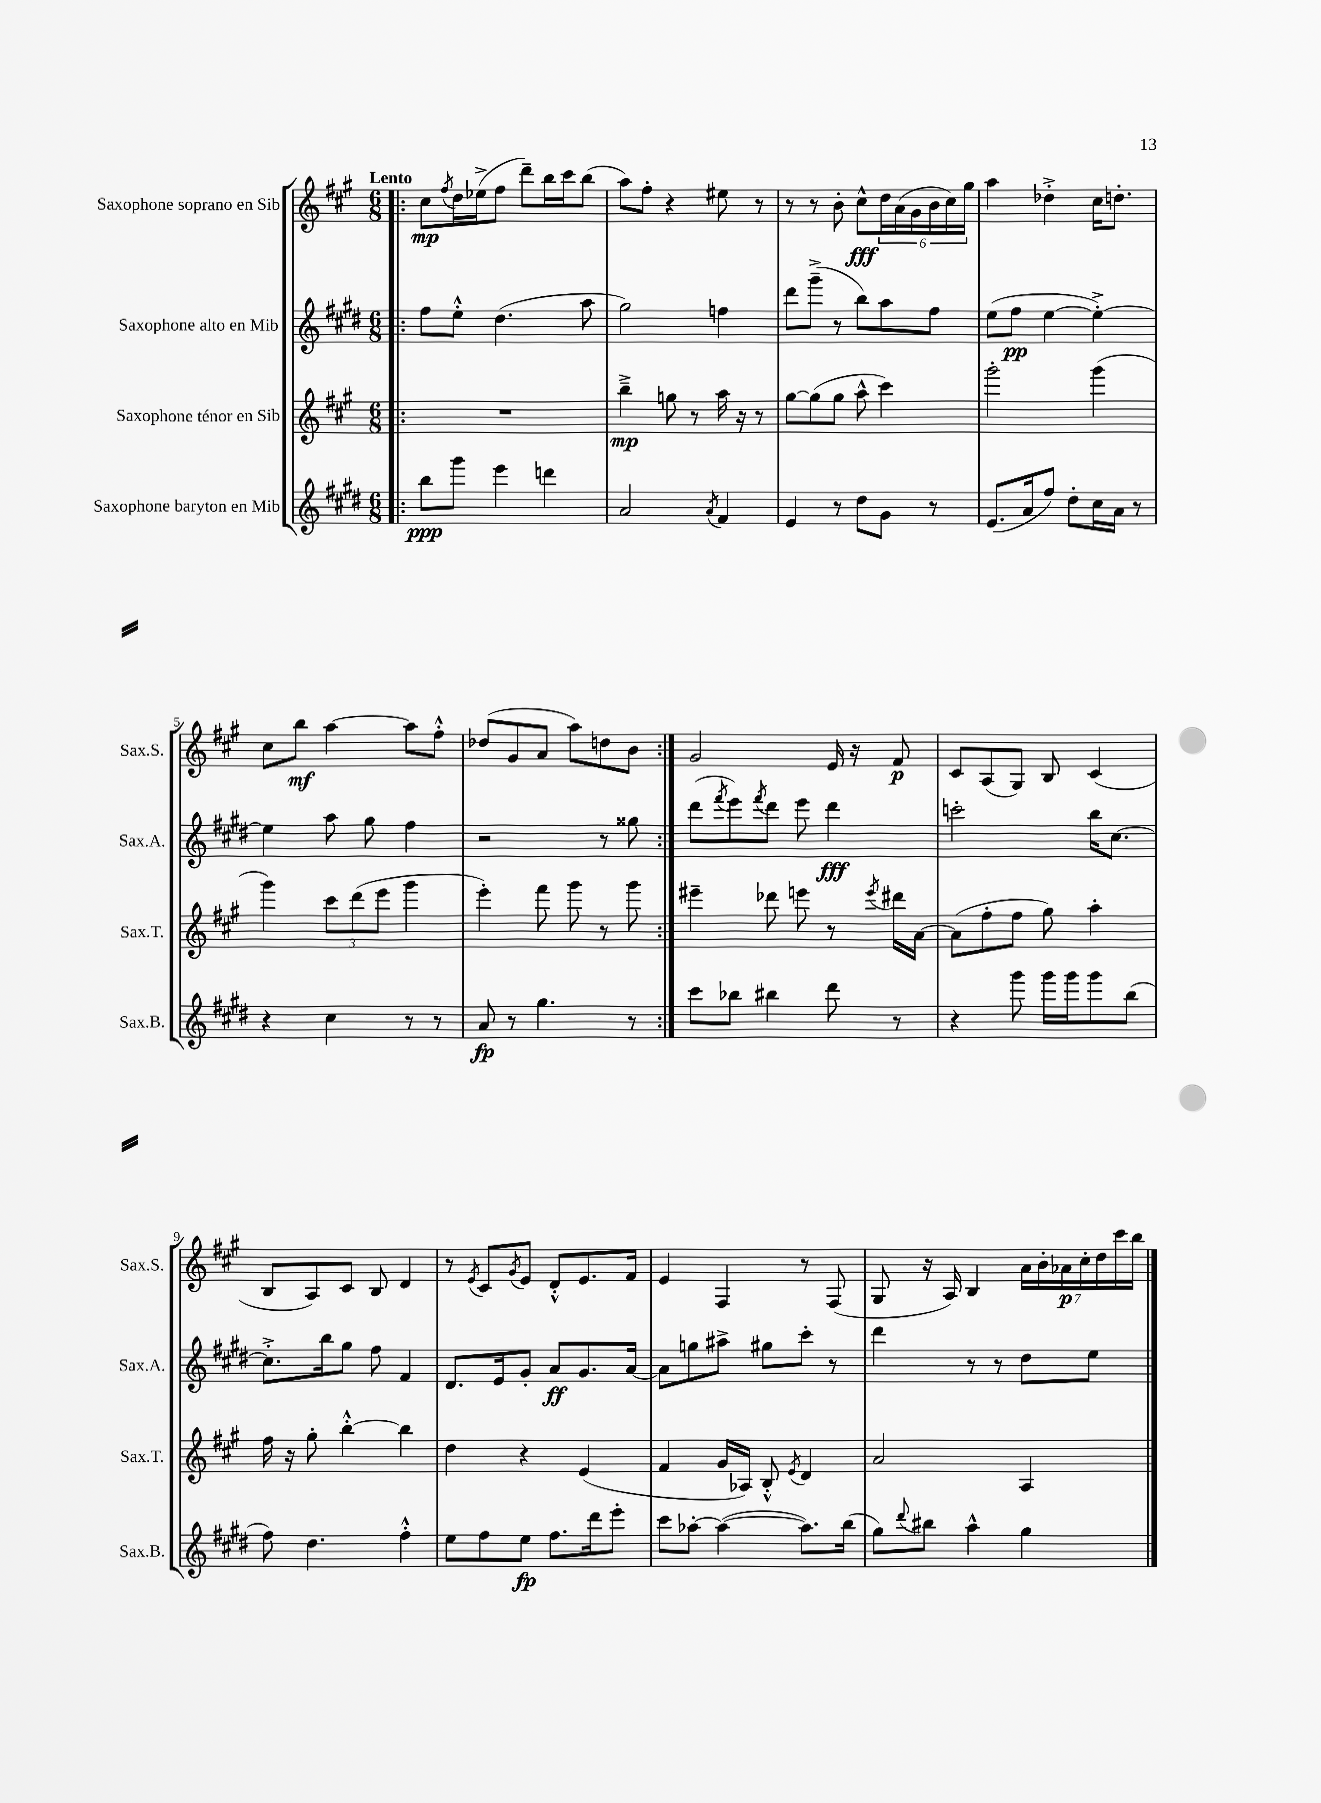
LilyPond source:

<<
\new StaffGroup <<
\new Staff = "s0" \with { instrumentName = "Saxophone soprano en Sib" shortInstrumentName = "Sax.S." } {
    \clef treble \key a \major \numericTimeSignature \time 6/8 \tempo "Lento"
    \repeat volta 2 { \bar ".|:" cis''8\mp \acciaccatura { fis''8 } d''16 ees''16->( fis''8 d'''8--) b''16 cis'''16 b''8( |
    a''8) fis''8-. r4 eis''8 r8 |
    r8 r8 b'8-. cis''8-^\fff \tuplet 6/4 { d''16 a'16( gis'16 b'16 cis''16) gis''16 } |
    a''4 des''4-.-> cis''16 d''8.-. |
    cis''8 b''8\mf a''4~ a''8 fis''8-.-^ |
    des''8( gis'8 a'8 a''8) d''8 b'8 | }
    gis'2 e'16 r16 fis'8\p |
    cis'8 a8( gis8) b8 cis'4( |
    b8 a8) cis'8 b8 d'4 |
    r8 \acciaccatura { e'8 } cis'8 \acciaccatura { gis'8 } e'8 d'8-.-^ e'8. fis'16 |
    e'4 fis4 r8 fis8( |
    gis8 r16 a16) b4 \tuplet 7/4 { a'16 b'16-. aes'16\p cis''16-. d''16 cis'''16 b''16 } \bar "|." |
}
\new Staff = "s1" \with { instrumentName = "Saxophone alto en Mib" shortInstrumentName = "Sax.A." } {
    \clef treble \key e \major \numericTimeSignature \time 6/8
    \repeat volta 2 { \bar ".|:" fis''8 e''8-.-^ dis''4.( a''8 |
    gis''2) f''4 |
    dis'''8 gis'''8--->( r8 b''8) a''8 fis''8 |
    e''8( fis''8\pp e''4~ e''4~-.->) |
    e''4 a''8 gis''8 fis''4 |
    r2 r8 gisis''8 | }
    dis'''8( \acciaccatura { fis'''8 } e'''8) \acciaccatura { fis'''8 } dis'''8 e'''8 dis'''4\fff |
    c'''2-. b''16 cis''8.~ |
    cis''8.-.-> b''16 gis''8 fis''8 fis'4 |
    dis'8. e'16 gis'8-. a'8\ff gis'8. a'16~ |
    a'8 g''8 ais''8-> gis''8 cis'''8-. r8 |
    dis'''4 r8 r8 dis''8 e''8 \bar "|." |
}
\new Staff = "s2" \with { instrumentName = "Saxophone ténor en Sib" shortInstrumentName = "Sax.T." } {
    \clef treble \key a \major \numericTimeSignature \time 6/8
    \repeat volta 2 { \bar ".|:" R2. |
    b''4--->\mp g''8 r8 a''16 r16 r8 |
    gis''8~ gis''8( gis''8 a''8-^ cis'''4) |
    gis'''2-. gis'''4( |
    gis'''4) \tuplet 3/2 { cis'''8 d'''8( e'''8 } gis'''4 |
    e'''4-.) fis'''8 gis'''8 r8 gis'''8 | }
    eis'''4-- des'''8 e'''8 r8 \acciaccatura { e'''8 } dis'''16 a'16~ |
    a'8( fis''8-. fis''8 gis''8) a''4-. |
    fis''16 r16 gis''8-. b''4~-.-^ b''4 |
    d''4 r4 e'4( |
    fis'4 gis'16 aes16) b8-.-^ \acciaccatura { e'8 } d'4 |
    a'2 a4 \bar "|." |
}
\new Staff = "s3" \with { instrumentName = "Saxophone baryton en Mib" shortInstrumentName = "Sax.B." } {
    \clef treble \key e \major \numericTimeSignature \time 6/8
    \repeat volta 2 { \bar ".|:" b''8\ppp gis'''8 e'''4 d'''4 |
    a'2 \acciaccatura { a'8 } fis'4 |
    e'4 r8 dis''8 gis'8 r8 |
    e'8.( a'16 fis''8) dis''8-. cis''16 a'16 r8 |
    r4 cis''4 r8 r8 |
    a'8\fp r8 gis''4. r8 | }
    cis'''8 bes''8 bis''4 dis'''8 r8 |
    r4 gis'''8 gis'''16 gis'''16 gis'''8 b''8( |
    fis''8) dis''4. fis''4-.-^ |
    e''8 fis''8 e''8\fp fis''8. dis'''16 e'''8-. |
    cis'''8 aes''8~-. aes''4~( aes''8.) b''16( |
    gis''8) \appoggiatura { dis'''8 } bis''8 a''4-^ gis''4 \bar "|." |
}
>>
>>
